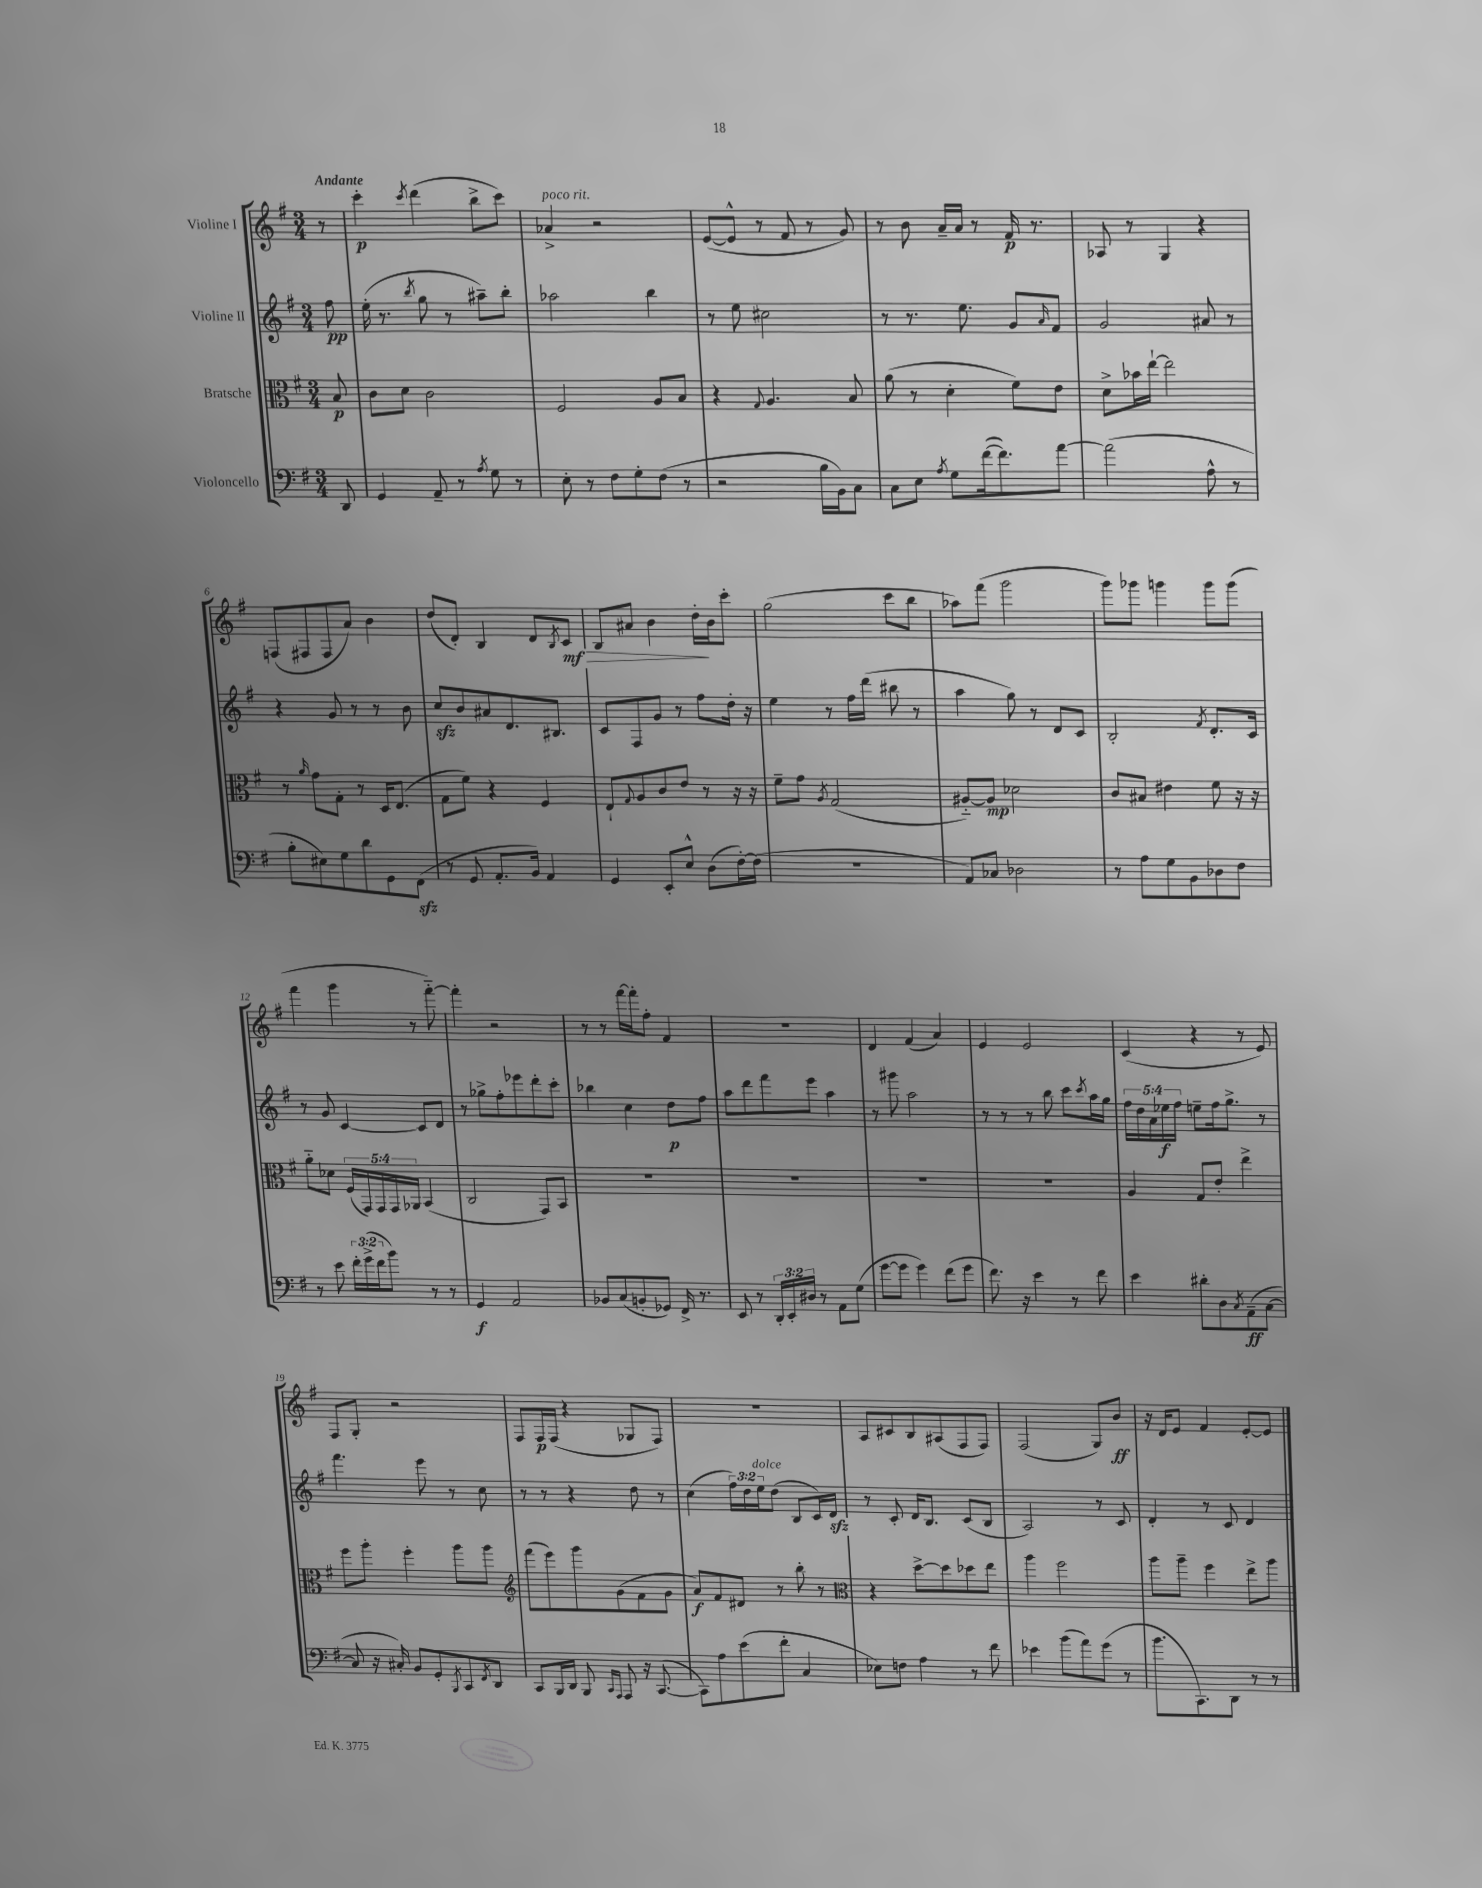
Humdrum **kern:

**kern	**dynam	**kern	**dynam	**kern	**dynam	**kern	**dynam
*part4	*part4	*part3	*part3	*part2	*part2	*part1	*part1
*staff4	*staff4	*staff3	*staff3	*staff2	*staff2	*staff1	*staff1
*I"Violoncello	*	*I"Bratsche	*	*I"Violine II	*	*I"Violine I	*
*clefF4	*	*clefC3	*	*clefG2	*	*clefG2	*
*k[f#]	*	*k[f#]	*	*k[f#]	*	*k[f#]	*
*M3/4	*	*M3/4	*	*M3/4	*	*M3/4	*
=	=	=	=	=	=	=	=
!	!	!	!	!	!	!LO:TX:a:B:t=Andante	!
8DD/	.	8B/	p	8ff#\	pp	8r	.
=1	=1	=1	=1	=1	=1	=1	=1
4GG/	.	8c\L	.	(16ee'\	.	4ccc'\	p
.	.	.	.	8.r	.	.	.
.	.	8d\J	.	.	.	.	.
.	.	.	.	8qbb/	.	8qccc/	.
8AA~/	.	2c\	.	8gg\	.	(4ddd\	.
8r	.	.	.	8r	.	.	.
8qA/	.	.	.	.	.	.	.
8G\	.	.	.	8aa#X~\L)	.	8bb^\L	.
8r	.	.	.	8bb'\J	.	8ccc\J)	.
=2	=2	=2	=2	=2	=2	=2	=2
!	!	!	!	!	!	!LO:TX:a:i:t=poco rit.	!
8E'\	.	2F#/	.	2aa-X\	.	4a-X^/	.
8r	.	.	.	.	.	.	.
8F#\L	.	.	.	.	.	2r	.
8G'\	.	.	.	.	.	.	.
(8F#\J	.	8A/L	.	4bb\	.	.	.
8r	.	8B/J	.	.	.	.	.
=3	=3	=3	=3	=3	=3	=3	=3
2r	.	4r	.	8r	.	([8e/L	.
.	.	.	.	8ee\	.	8e^^/J]	.
.	.	8qqG/	.	.	.	.	.
.	.	4.A/	.	2cc#X\	.	8r	.
.	.	.	.	.	.	8f#/	.
16B\LL	.	.	.	.	.	8r	.
16BB\J)	.	.	.	.	.	.	.
8C\J	.	8B/	.	.	.	8g/)	.
=4	=4	=4	=4	=4	=4	=4	=4
8C\L	.	(8a\	.	8r	.	8r	.
8E\J	.	8r	.	8.r	.	8b\	.
8qA/	.	.	.	.	.	.	.
8G\L	.	4d'\	.	.	.	16a~/LL	.
.	.	.	.	8.ee\	.	16a/JJ	.
([16f#\k	.	.	.	.	.	8r	.
8.f#\])	.	.	.	.	.	.	.
.	.	8f#\L)	.	8g/L	.	16f#/	p
.	.	.	.	.	.	8.r	.
.	.	.	.	16qqa/	.	.	.
[8a\J	.	8e\J	.	8f#/J	.	.	.
=5	=5	=5	=5	=5	=5	=5	=5
(2a\]	.	8d^\L	.	2g/	.	8A-X/	.
.	.	16b-X\L	.	.	.	8r	.
.	.	[16ee`\JJ	.	.	.	.	.
.	.	2ee\]	.	.	.	4G/	.
8A^^\	.	.	.	8a#X/	.	4r	.
8r	.	.	.	8r	.	.	.
!!LO:LB:g=z
=6	=6	=6	=6	=6	=6	=6	=6
8B'\L	.	8r	.	4r	.	(8Fn/L	.
.	.	16qqa/	.	.	.	.	.
8E#X\)	.	8g\L	.	.	.	8F#X/	.
8G\	.	8G'\J	.	8g/	.	8F#/	.
8d\	.	8r	.	8r	.	8a/J)	.
8GG\	.	16D/KL	.	8r	.	4b\	.
.	.	(8.E/J	.	.	.	.	.
(8FF#zz\J	.	.	.	8b\	.	.	.
=7	=7	=7	=7	=7	=7	=7	=7
8r	.	8G\L	.	8cczz/L	.	(8dd/L	.
8GG/	.	8f#\J)	.	8b/	.	8d'/J)	.
8.AA'/L	.	4r	.	8a#X/	.	4B/	.
.	.	.	.	8.d/	.	.	.
16BB/Jk)	.	.	.	.	.	.	.
4AA/	.	4F#/	.	.	.	8d/L	.
.	.	.	.	8.B#X/J	.	.	.
.	.	.	.	.	.	8qB/	.
!	!	!	!	!	!	!	!LO:HP:b
.	.	.	.	.	.	8c/J	> mf
=8	=8	=8	=8	=8	=8	=8	=8
4GG/	.	8E`/L	.	8c/L	.	8B/L	.
.	.	8qqG/	.	.	.	.	.
.	.	8A/	.	8F#/	.	8a#X/J	.
8EE'/L	.	8c/	.	8g/J	.	4b\	.
8E^^/J	.	8e/J	.	8r	.	.	.
(8D\L	.	8r	.	8ff#\L	.	16dd'\LL	.
.	.	.	.	.	.	16b\J	]
[16F#'\L)	.	16r	.	16dd'\Jk	.	8ccc'\J	.
(16F#\JJ]	.	16r	.	16r	.	.	.
=9	=9	=9	=9	=9	=9	=9	=9
2.r	.	8f#~\L	.	4ee\	.	(2gg\	.
.	.	8g\J	.	.	.	.	.
.	.	8qA/	.	.	.	.	.
.	.	(2G/	.	8r	.	.	.
.	.	.	.	16ff#\LL	.	.	.
.	.	.	.	(16ddd\JJ	.	.	.
.	.	.	.	8bb#X\	.	8ccc\L	.
.	.	.	.	8r	.	8bb\J	.
=10	=10	=10	=10	=10	=10	=10	=10
8AA/L)	.	[8A#X/L)	.	4aa\	.	8aa-X\L)	.
8C-X/J	.	8A#/J]	mp	.	.	(8fff#\J	.
2D-X\	.	2d-X\	.	8gg\)	.	2ggg\	.
.	.	.	.	8r	.	.	.
.	.	.	.	8d/L	.	.	.
.	.	.	.	8c/J	.	.	.
=11	=11	=11	=11	=11	=11	=11	=11
8r	.	8c/L	.	2B'/	.	8ggg\L)	.
8A\L	.	8B#X/J	.	.	.	8ggg-X\J	.
8G\	.	4e#X\	.	.	.	4gggn\	.
8BB\	.	.	.	.	.	.	.
.	.	.	.	8qf#/	.	.	.
8D-X\	.	8f#\	.	8.d'/L	.	8ggg\L	.
8F#\J	.	16r	.	.	.	(8ggg\J	.
.	.	16r	.	16c/Jk	.	.	.
!!LO:LB:g=z
=12	=12	=12	=12	=12	=12	=12	=12
8r	.	8a\L	.	8r	.	4fff#\	.
8e\	.	8d-X\J	.	8g/	.	.	.
24f#'\LL	.	(20F#/LL	.	[4c/	.	4ggg\	.
(24g^\	.	.	.	.	.	.	.
.	.	20GG/)	.	.	.	.	.
24f#\J	.	.	.	.	.	.	.
.	.	20GG/	.	.	.	.	.
8b\J)	.	.	.	.	.	.	.
.	.	20GG/	.	.	.	.	.
.	.	20AA-X/JJ	.	.	.	.	.
8r	.	(4BB/	.	8c/L]	.	8r	.
8r	.	.	.	8d/J	.	[8fff#\)	.
=13	=13	=13	=13	=13	=13	=13	=13
4GG/	f	2C/	.	8r	.	4fff#'\]	.
.	.	.	.	8gg-X^\L	.	.	.
2AA/	.	.	.	8ff#'\	.	2r	.
.	.	.	.	8eee-X\	.	.	.
.	.	8GG/L)	.	8ddd'\	.	.	.
.	.	8BB/J	.	8ccc'\J	.	.	.
=14	=14	=14	=14	=14	=14	=14	=14
8BB-X/L	.	2.r	.	4bb-X\	.	8r	.
(8C/	.	.	.	.	.	8r	.
8BBn'/	.	.	.	4cc\	.	[16fff#\LL	.
.	.	.	.	.	.	16fff#'\J]	.
8GG-X/J)	.	.	.	.	.	8ff#'\J	.
16FF#^/	.	.	.	8dd\L	p	4f#/	.
8.r	.	.	.	.	.	.	.
.	.	.	.	8ff#\J	.	.	.
=15	=15	=15	=15	=15	=15	=15	=15
8EE/	.	2.r	.	8aa\L	.	2.r	.
8r	.	.	.	8ddd\	.	.	.
24DD'/LL	.	.	.	8fff#\	.	.	.
24EE'/	.	.	.	.	.	.	.
24D#X/JJ	.	.	.	.	.	.	.
8r	.	.	.	8eee\J	.	.	.
8AA\L	.	.	.	4aa\	.	.	.
(8G\J	.	.	.	.	.	.	.
=16	=16	=16	=16	=16	=16	=16	=16
[8g\L	.	2.r	.	8r	.	4d/	.
8g\J]	.	.	.	8ggg#X\	.	.	.
4g\)	.	.	.	2aa\	.	(4f#/	.
(8f#\L	.	.	.	.	.	4a/)	.
8g\J	.	.	.	.	.	.	.
=17	=17	=17	=17	=17	=17	=17	=17
8.f#\)	.	2.r	.	8r	.	4e/	.
.	.	.	.	8r	.	.	.
16r	.	.	.	.	.	.	.
4e\	.	.	.	8r	.	2e/	.
.	.	.	.	8bb\	.	.	.
8r	.	.	.	8ccc\L	.	.	.
.	.	.	.	8qccc/	.	.	.
8f#\	.	.	.	16aa\L	.	.	.
.	.	.	.	16gg\JJ	.	.	.
=18	=18	=18	=18	=18	=18	=18	=18
4e\	.	4A/	.	20ff#\LL	.	(4c/	.
.	.	.	.	20dd\	.	.	.
.	.	.	.	20a\	.	.	.
.	.	.	.	20ee-X\	f	.	.
.	.	.	.	20ff#\JJ	.	.	.
8d#X'\L	.	8G/L	.	8een~\L	.	4r	.
8D\	.	8e'/J	.	16ff#\k	.	.	.
.	.	.	.	8.gg^\J	.	.	.
8qC/	.	.	.	.	.	.	.
(8AA~\	ff	4ee^\	.	.	.	8r	.
[8C\J	.	.	.	8r	.	8e/)	.
!!LO:LB:g=z
=19	=19	=19	=19	=19	=19	=19	=19
8C/]	.	8ff#\L	.	4.fff#\	.	8F#/L	.
16r	.	8aa'\J	.	.	.	8G'/J	.
16C#X'/)	.	.	.	.	.	.	.
8BB/L	.	4ff#'\	.	.	.	2r	.
8GG'/	.	.	.	8eee\	.	.	.
8qBBB/	.	.	.	.	.	.	.
8CC/	.	8aa\L	.	8r	.	.	.
8qFF#/	.	.	.	.	.	.	.
8DD/J	.	8aa\J	.	8cc\	.	.	.
=20	=20	=20	=20	=20	=20	=20	=20
*	*	*clefG2	*	*	*	*	*
8CC/L	.	(8fff#\L	.	8r	.	8F#/L	.
16BBB/L	.	8eee\)	.	8r	.	16F#/L	p
16DD/JJ	.	.	.	.	.	(16F#/JJ	.
8BBB/	.	8ggg\	.	4r	.	4r	.
16qqCC/LL	.	.	.	.	.	.	.
16qqAAA/JJ	.	.	.	.	.	.	.
8AAA/	.	(8g\	.	.	.	.	.
16r	.	8f#\	.	8dd\	.	8G-X/L	.
([8.CC/	.	.	.	.	.	.	.
.	.	8g\J	.	8r	.	8F#/J)	.
=21	=21	=21	=21	=21	=21	=21	=21
8CC\L])	.	8a/L)	f	(4cc\	.	2.r	.
8A\	.	8f#/	.	.	.	.	.
(8e\	.	8d#X/J	.	24ff#\LL)	.	.	.
.	.	.	.	24dd\	.	.	.
!	!	!	!	!LO:TX:a:i:t=dolce	!	!	!
.	.	.	.	24ee\J	.	.	.
8f#'\J	.	8r	.	(8dd\J	.	.	.
4C/	.	8bb'\	.	8B/L	.	.	.
.	.	8r	.	16c/L)	.	.	.
.	.	.	.	16dzz/JJ	.	.	.
=22	=22	=22	=22	=22	=22	=22	=22
*	*	*clefC3	*	*	*	*	*
8E-X\L)	.	4r	.	8r	.	8A/L	.
8Fn\J	.	.	.	8c'/	.	8c#X/	.
4A\	.	[8dd^\L	.	16d/KL	.	8B/	.
.	.	.	.	8.B/J	.	.	.
.	.	8dd\]	.	.	.	(8A#X/	.
8r	.	8dd-X\	.	(8c/L	.	8F#/	.
8f#\	.	8ee\J	.	8B/J	.	8F#/J)	.
=23	=23	=23	=23	=23	=23	=23	=23
4e-X\	.	4aa\	.	2A/)	.	(2F#/	.
(8b\L	.	2ff#\	.	.	.	.	.
8a\)	.	.	.	.	.	.	.
(8g\J	.	.	.	8r	.	8G/L)	.
8r	.	.	.	8c/	.	8b/J	ff
=24	=24	=24	=24	=24	=24	=24	=24
8.b\L	.	8aa\L	.	4d'/	.	16r	.
.	.	.	.	.	.	16d/KL	.
.	.	8aa~\J	.	.	.	8e/J	.
8.CC\)	.	.	.	.	.	.	.
.	.	4ff#\	.	8r	.	4f#/	.
8DD\J	.	.	.	8c/	.	.	.
8r	.	8ee^\L	.	4d/	.	[8e'/L	.
8r	.	8aa\J	.	.	.	8e/J]	.
==	==	==	==	==	==	==	==
*-	*-	*-	*-	*-	*-	*-	*-
